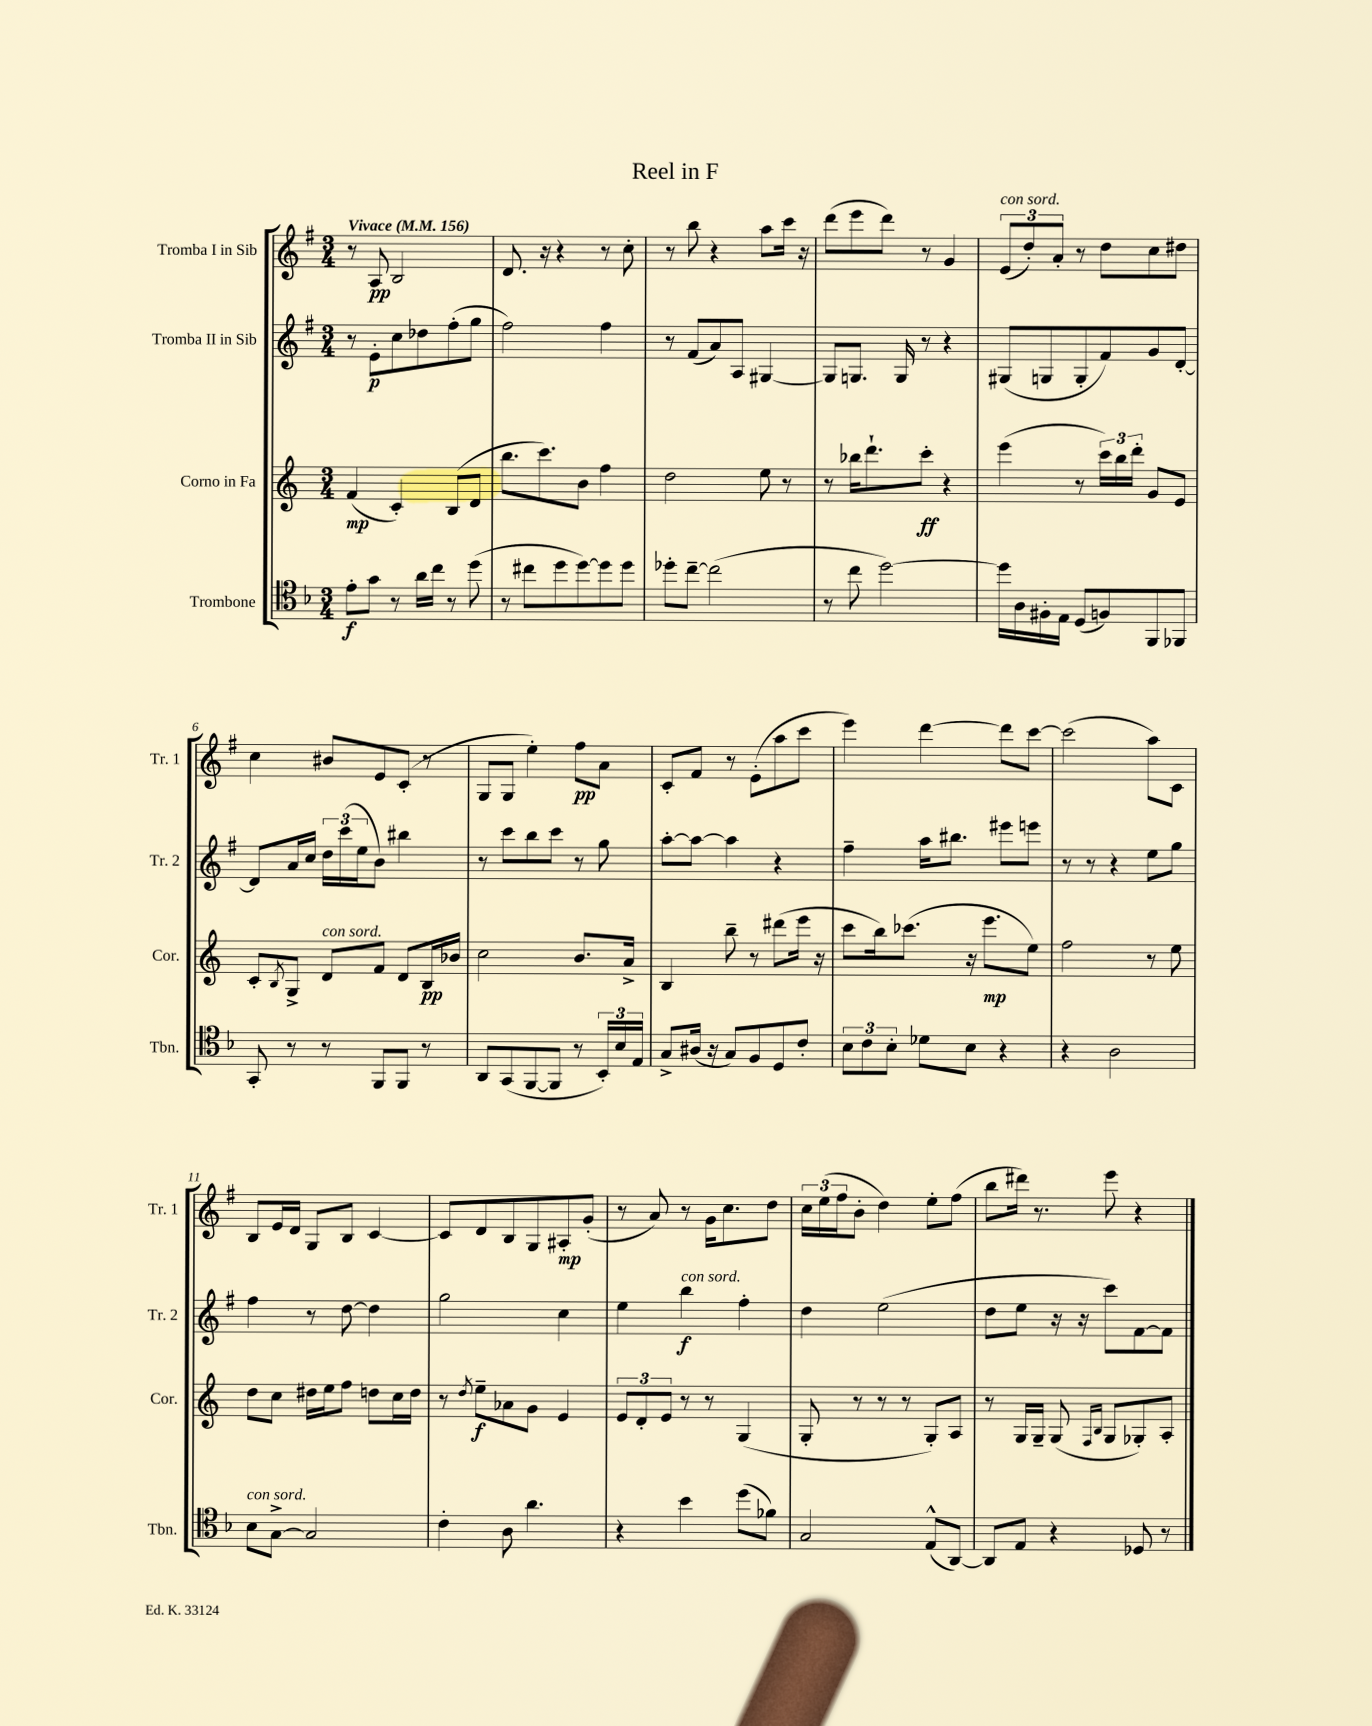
\header { title = "Reel in F" }
<<
\new StaffGroup <<
\new Staff = "s0" \with { instrumentName = "Tromba I in Sib" shortInstrumentName = "Tr. 1" } {
    \clef treble \key g \major \numericTimeSignature \time 3/4 \tempo "Vivace" 4 = 156
    r8 a8\pp b2 |
    d'8. r16 r4 r8 c''8-. |
    r8 b''8 r4 a''8 c'''16 r16 |
    d'''8( e'''8 d'''8) r8 g'4 |
    \tuplet 3/2 { e'8^\markup { \italic "con sord." }( d''8-.) a'8-. } r8 d''8 c''8 dis''8 |
    c''4 bis'8 e'8 c'8-.( r8 |
    g8 g8 e''4-.) fis''8\pp a'8 |
    c'8-. fis'8 r8 e'8-.( a''8 c'''8 |
    e'''4) d'''4~ d'''8 c'''8~ |
    c'''2( a''8) c'8 |
    b8 e'16 d'16 g8 b8 c'4~ |
    c'8 d'8 b8 g8 ais8-.\mp g'8-.( |
    r8 a'8) r8 g'16 c''8. d''8 |
    \tuplet 3/2 { c''16 e''16( fis''16 } b'8-. d''4) e''8-. fis''8( |
    b''8 dis'''16) r8. e'''8 r4 \bar "|." |
}
\new Staff = "s1" \with { instrumentName = "Tromba II in Sib" shortInstrumentName = "Tr. 2" } {
    \clef treble \key g \major \numericTimeSignature \time 3/4
    r8 e'8-.\p c''8 des''8 fis''8-.( g''8 |
    fis''2) fis''4 |
    r8 fis'8( a'8) a8 gis4~ |
    gis8 g8. g16 r8 r4 |
    gis8( g8 g8-. fis'8) g'8 d'8~-. |
    d'8 a'16 c''16 \tuplet 3/2 { d''16 c'''16( e''16 } b'8) bis''4 |
    r8 c'''8 b''8 c'''8 r8 g''8 |
    a''8~-. a''8~ a''4 r4 |
    fis''4-- a''16 bis''8. eis'''8 e'''8 |
    r8 r8 r4 e''8 g''8 |
    fis''4 r8 d''8~ d''4 |
    g''2 c''4 |
    e''4 b''4\f^\markup { \italic "con sord." } fis''4-. |
    d''4 e''2( |
    d''8 e''8 r16 r16 c'''8) fis'8~ fis'8 \bar "|." |
}
\new Staff = "s2" \with { instrumentName = "Corno in Fa" shortInstrumentName = "Cor." } {
    \clef treble \key c \major \numericTimeSignature \time 3/4
    f'4\mp( c'4-.) b8( d'8 |
    b''8. c'''8.) b'8 f''4 |
    d''2 e''8 r8 |
    r8 bes''16 d'''8.-! c'''8-.\ff r4 |
    e'''4( r8 \tuplet 3/2 { c'''16) b''16 d'''16-. } g'8 e'8 |
    c'8-. \acciaccatura { b8 } g8-> d'8^\markup { \italic "con sord." } f'8 d'8 b16\pp bes'16 |
    c''2 b'8. a'16-> |
    b4 b''8-- r8 dis'''8( e'''16 r16 |
    c'''8 b''16) ces'''8.( r16 e'''8.\mp e''8) |
    f''2 r8 e''8 |
    d''8 c''8 dis''16 e''16 f''8 d''8 c''16 d''16 |
    r8 \acciaccatura { d''8 } e''8--\f aes'8 g'8 e'4 |
    \tuplet 3/2 { e'8 d'8-. e'8 } r8 r8 g4( |
    g8-. r8 r8 r8 g8-.) a8 |
    r8 g16 g16-- g8( \grace { f16 b16 } g8 ges8-.) a8-. \bar "|." |
}
\new Staff = "s3" \with { instrumentName = "Trombone" shortInstrumentName = "Tbn." } {
    \clef tenor \key f \major \numericTimeSignature \time 3/4
    e'8-.\f g'8 r8 a'16 c''16 r8 d''8( |
    r8 cis''8 d''8 d''8~) d''8 d''8 |
    des''8-. c''8~-- c''2( |
    r8 c''8 d''2~) |
    d''16 a16 fis16-. e16 d8( f8) f,8 fes,8 |
    g,8-. r8 r8 f,8 f,8 r8 |
    a,8 g,8( f,8~ f,8 r8 \tuplet 3/2 { bes,16-.) bes16 e16 } |
    g8-> ais16( r16 g8) f8 d8 c'8-. |
    \tuplet 3/2 { bes8 c'8 bes8-. } des'8 bes8 r4 |
    r4 a2 |
    bes8^\markup { \italic "con sord." } g8~-> g2 |
    c'4-. a8 a'4. |
    r4 bes'4 d''8( fes'8) |
    g2 e8-^( a,8~) |
    a,8 e8 r4 des8 r8 \bar "|." |
}
>>
>>
